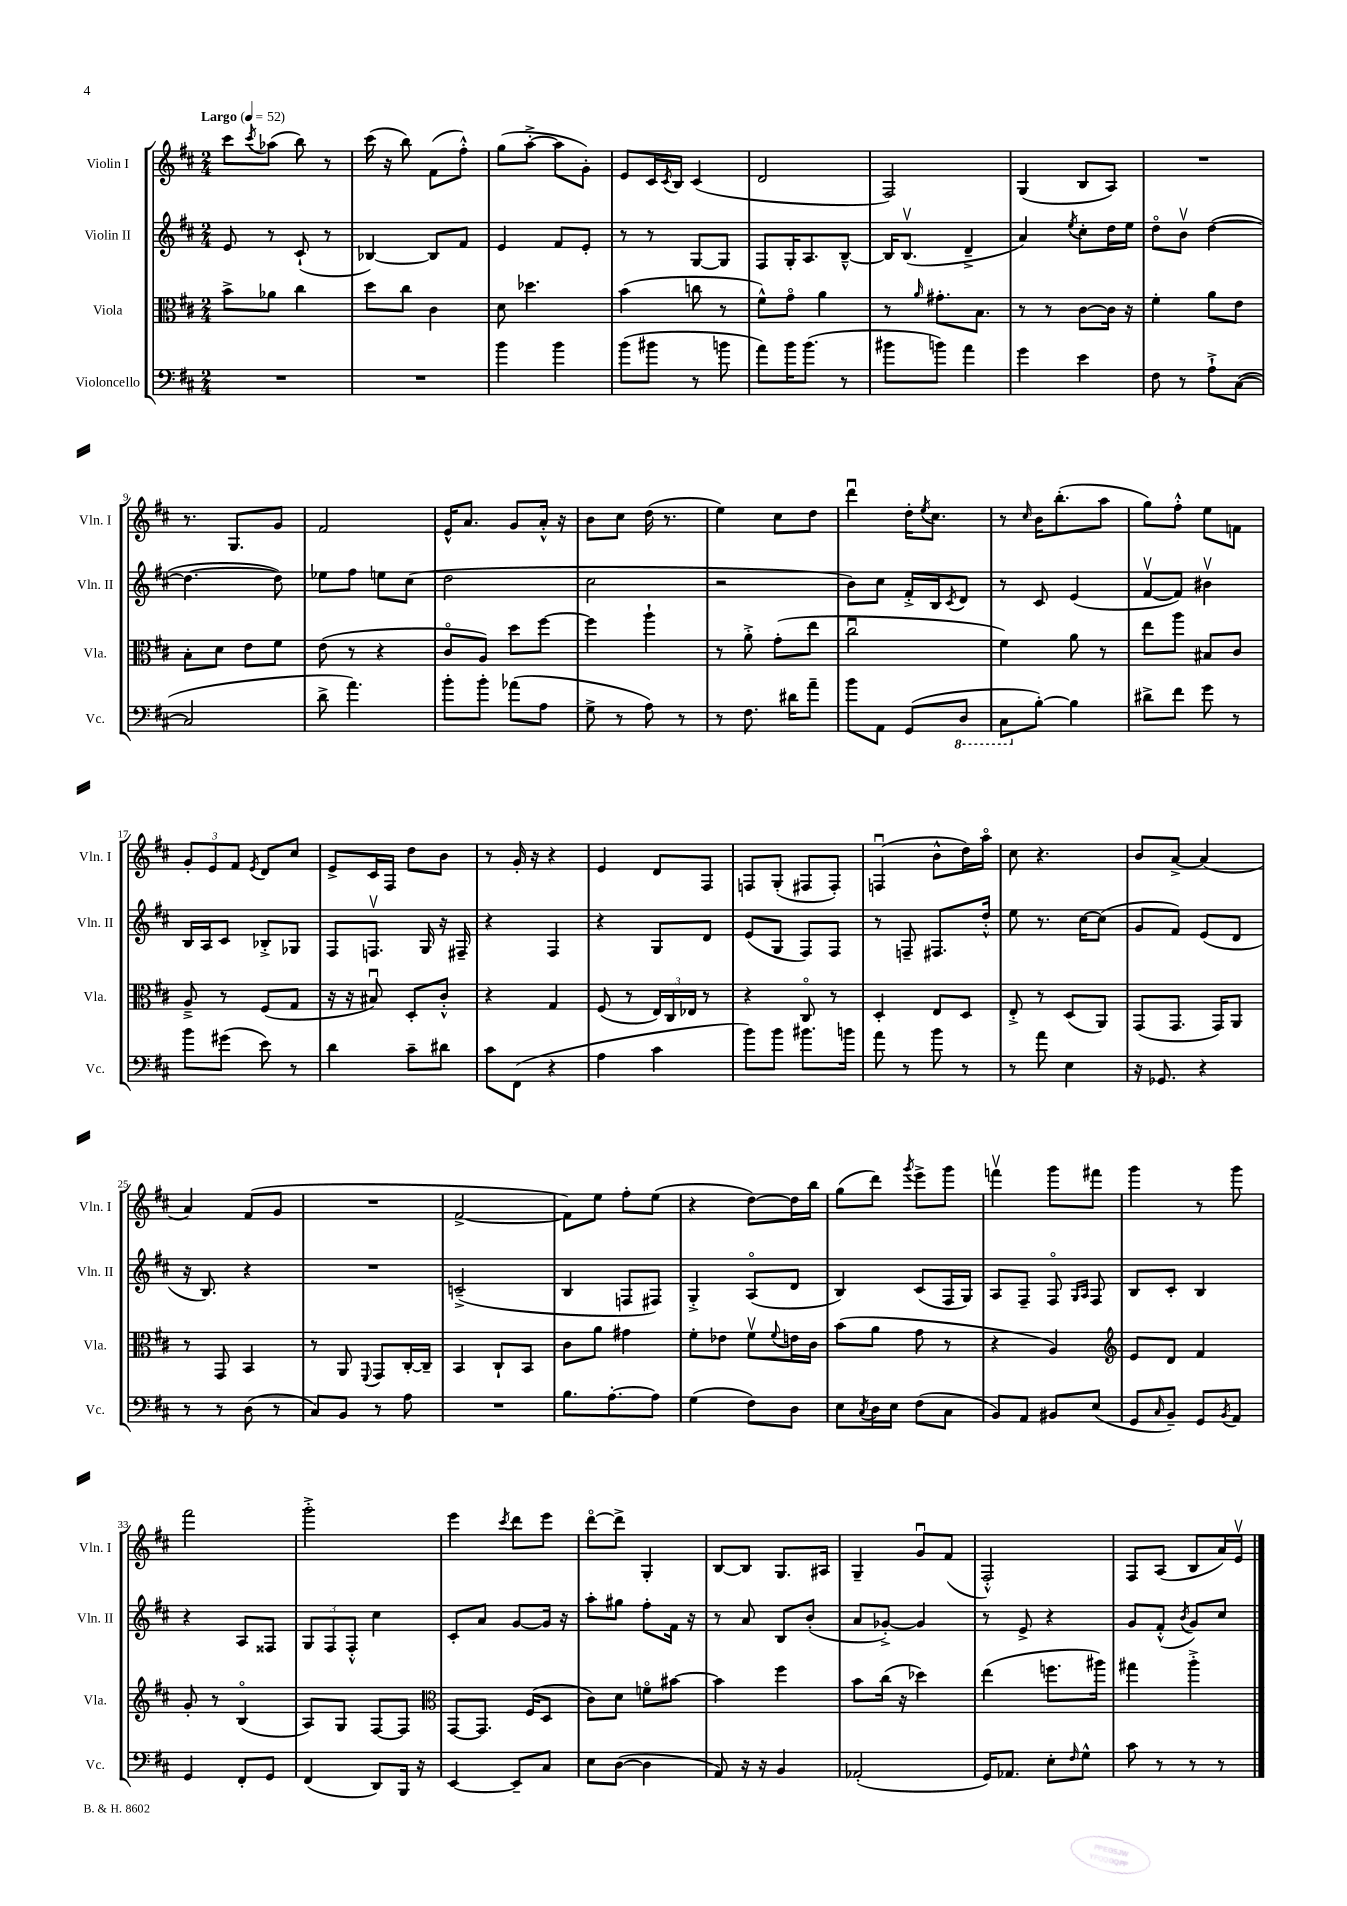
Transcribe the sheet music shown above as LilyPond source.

<<
\new StaffGroup <<
\new Staff = "s0" \with { instrumentName = "Violin I" shortInstrumentName = "Vln. I" } {
    \clef treble \key d \major \numericTimeSignature \time 2/4 \tempo "Largo" 4 = 52
    cis'''8 \acciaccatura { cis'''8 } aes''8( b''8) r8 |
    cis'''16( r16 b''8) fis'8( fis''8-.-^) |
    g''8( a''8~-.-> a''8 g'8-.) |
    e'8 cis'16 \acciaccatura { cis'8 } b16 cis'4( |
    d'2 |
    fis2) |
    g4( b8 a8) |
    R2 |
    r8. g8. g'8 |
    fis'2 |
    e'16-^ a'8. g'8 a'16-.-^ r16 |
    b'8 cis''8 d''16( r8. |
    e''4) cis''8 d''8 |
    d'''4\downbow d''16-. \acciaccatura { e''8 } cis''8. |
    r8 \grace { cis''16 } b'16 b''8.-.( a''8 |
    g''8) fis''8-.-^ e''8 f'8 |
    \tuplet 3/2 { g'8-. e'8 fis'8 } \acciaccatura { e'8 } d'8 cis''8 |
    e'8-> cis'16 fis16 d''8 b'8 |
    r8 g'16-. r16 r4 |
    e'4 d'8 fis8 |
    f8 g8-.( fis8 fis8-.) |
    f4\downbow( b'8-^ d''16) a''16\flageolet |
    cis''8 r4. |
    b'8 a'8~-> a'4( |
    a'4) fis'8( g'8 |
    R2 |
    fis'2~-> |
    fis'8) e''8 fis''8-. e''8( |
    r4 d''8~) d''16 b''16 |
    g''8( d'''8) \acciaccatura { g'''8 } e'''8-> g'''8 |
    f'''4\upbow g'''8 fis'''8 |
    g'''4 r8 g'''8 |
    fis'''2 |
    g'''2-.-> |
    e'''4 \acciaccatura { cis'''8 } d'''8 e'''8 |
    d'''8~\flageolet d'''8-> g4-. |
    b8~ b8 g8. ais16 |
    g4-- g'8\downbow fis'8( |
    fis2-.-^) |
    fis8 a8( b8 a'16) e'16\upbow \bar "|." |
}
\new Staff = "s1" \with { instrumentName = "Violin II" shortInstrumentName = "Vln. II" } {
    \clef treble \key d \major \numericTimeSignature \time 2/4
    e'8 r8 cis'8-!( r8 |
    bes4~) bes8 fis'8 |
    e'4 fis'8 e'8-. |
    r8 r8 g8~ g8 |
    fis8 g16-. a8. b8~---^ |
    b16 b8.\upbow( d'4---> |
    a'4) \acciaccatura { e''8 } cis''8-. d''16 e''16 |
    d''8\flageolet b'8\upbow d''4~( |
    d''4.~ d''8) |
    ees''8 fis''8 e''8 cis''8( |
    d''2 |
    cis''2 |
    r2 |
    b'8) cis''8 fis'16-.-> b16 \acciaccatura { cis'8 } d'8 |
    r8 cis'8 e'4( |
    fis'8~\upbow fis'8) bis'4\upbow |
    b16 a16 cis'8 bes8-.-> ges8 |
    fis8 f8.\upbow g16 r16 fis16-- |
    r4 fis4 |
    r4 g8 d'8 |
    e'8( g8 fis8) fis8 |
    r8 f8-- fis8. d''16-.-^ |
    e''8 r8. cis''16~ cis''8( |
    g'8 fis'8) e'8( d'8 |
    r16 b8.) r4 |
    R2 |
    c'2--->( |
    b4 f8 fis8) |
    g4-.-> a8\flageolet( d'8 |
    b4) cis'8( fis16 g16) |
    a8 fis8-- fis8\flageolet \grace { g16 a16 } fis8 |
    b8 cis'8-. b4 |
    r4 a8 fisis8 |
    \tuplet 3/2 { g8 fis8 fis8-.-^ } cis''4 |
    cis'8-. a'8 g'8~ g'16 r16 |
    a''8-. gis''8 fis''8-. fis'16 r16 |
    r8 a'8 b8 b'8-.( |
    a'8 ges'8~-.->) ges'4 |
    r8 e'8-> r4 |
    g'8 fis'8-.-^( \acciaccatura { b'8 } g'8) cis''8 \bar "|." |
}
\new Staff = "s2" \with { instrumentName = "Viola" shortInstrumentName = "Vla." } {
    \clef alto \key d \major \numericTimeSignature \time 2/4
    b'8-> aes'8 cis''4 |
    d''8 cis''8 cis'4 |
    d'8 des''4. |
    b'4( c''8 r8 |
    fis'8-^) g'8\flageolet a'4 |
    r8 \grace { a'16 } gis'8.-. b8. |
    r8 r8 cis'8~ cis'16 r16 |
    fis'4-. a'8 e'8 |
    b8-. d'8 e'8 fis'8 |
    e'8( r8 r4 |
    cis'8\flageolet a8) d''8 fis''8~ |
    fis''4 a''4-! |
    r8 a'8-.-> g'8-.( e''8 |
    cis''2\downbow |
    fis'4) a'8 r8 |
    e''8 a''8 bis8 cis'8 |
    a8---> r8 fis8( g8 |
    r16 r16 bis8\downbow) d8-. cis'8-.-^ |
    r4 g4 |
    fis8( r8 \tuplet 3/2 { e16) cis16 ees16 } r8 |
    r4 cis8\flageolet r8 |
    d4-. e8 d8 |
    e8-.-> r8 d8( a,8) |
    g,8( g,8. g,16) a,8 |
    r8 g,8 b,4 |
    r8 a,8 \appoggiatura { fis,8 } g,8 cis16~-. cis16-- |
    b,4 cis8-! b,8 |
    cis'8 a'8 gis'4 |
    fis'8-. ees'8 fis'8\upbow \appoggiatura { fis'8 } e'16 cis'16 |
    b'8( a'8 g'8 r8 |
    r4 a4) |
    \clef treble e'8 d'8 fis'4 |
    g'8-. r8 b4\flageolet( |
    a8) g8 fis8~ fis8 |
    \clef alto g,8~ g,8. fis16( d8 |
    cis'8) d'8 f'8\flageolet bis'8~ |
    bis'4 fis''4 |
    b'8 cis''16( r16 des''4) |
    e''4( f''8. ais''16) |
    gis''4 a''4-.-> \bar "|." |
}
\new Staff = "s3" \with { instrumentName = "Violoncello" shortInstrumentName = "Vc." } {
    \clef bass \key d \major \numericTimeSignature \time 2/4
    R2 |
    R2 |
    b'4 b'4 |
    b'8( bis'8 r8 b'8 |
    a'8) b'16 b'8.( r8 |
    bis'8 b'8) a'4 |
    g'4 e'4 |
    fis8 r8 a8-!-> cis8~( |
    cis2 |
    d'8-> a'4.) |
    b'8-. b'8-. aes'8( a8 |
    g8-> r8 a8) r8 |
    r8 fis8. dis'16 a'8-- |
    b'8 a,8 g,8( \ottava #-1 d,8 |
    cis,8 \ottava #0 b8~-.) b4 |
    dis'8-> fis'8 g'8 r8 |
    b'8 gis'8( e'8) r8 |
    d'4 cis'8-- dis'8 |
    cis'8 fis,8( r4 |
    a4 cis'4 |
    b'8) b'8 bis'8. b'16 |
    a'8 r8 b'8 r8 |
    r8 a'8 e4 |
    r16 ges,8. r4 |
    r8 r8 d8( r8 |
    cis8) b,8 r8 a8 |
    R2 |
    b8. a8.~-. a8 |
    g4( fis8) d8 |
    e8 \acciaccatura { cis8 } d16 e16 fis8( cis8 |
    b,8) a,8 bis,8 e8( |
    g,8 \grace { cis16 } b,8--) g,8 \acciaccatura { b,8 } a,8 |
    g,4 fis,8-. g,8 |
    fis,4( d,8) b,,16 r16 |
    e,4~ e,8-- cis8 |
    e8 d8~( d4 |
    a,8) r16 r16 b,4 |
    aes,2-.( |
    g,16) aes,8. e8-. \grace { fis16 } g8-^ |
    cis'8 r8 r8 r8 \bar "|." |
}
>>
>>
